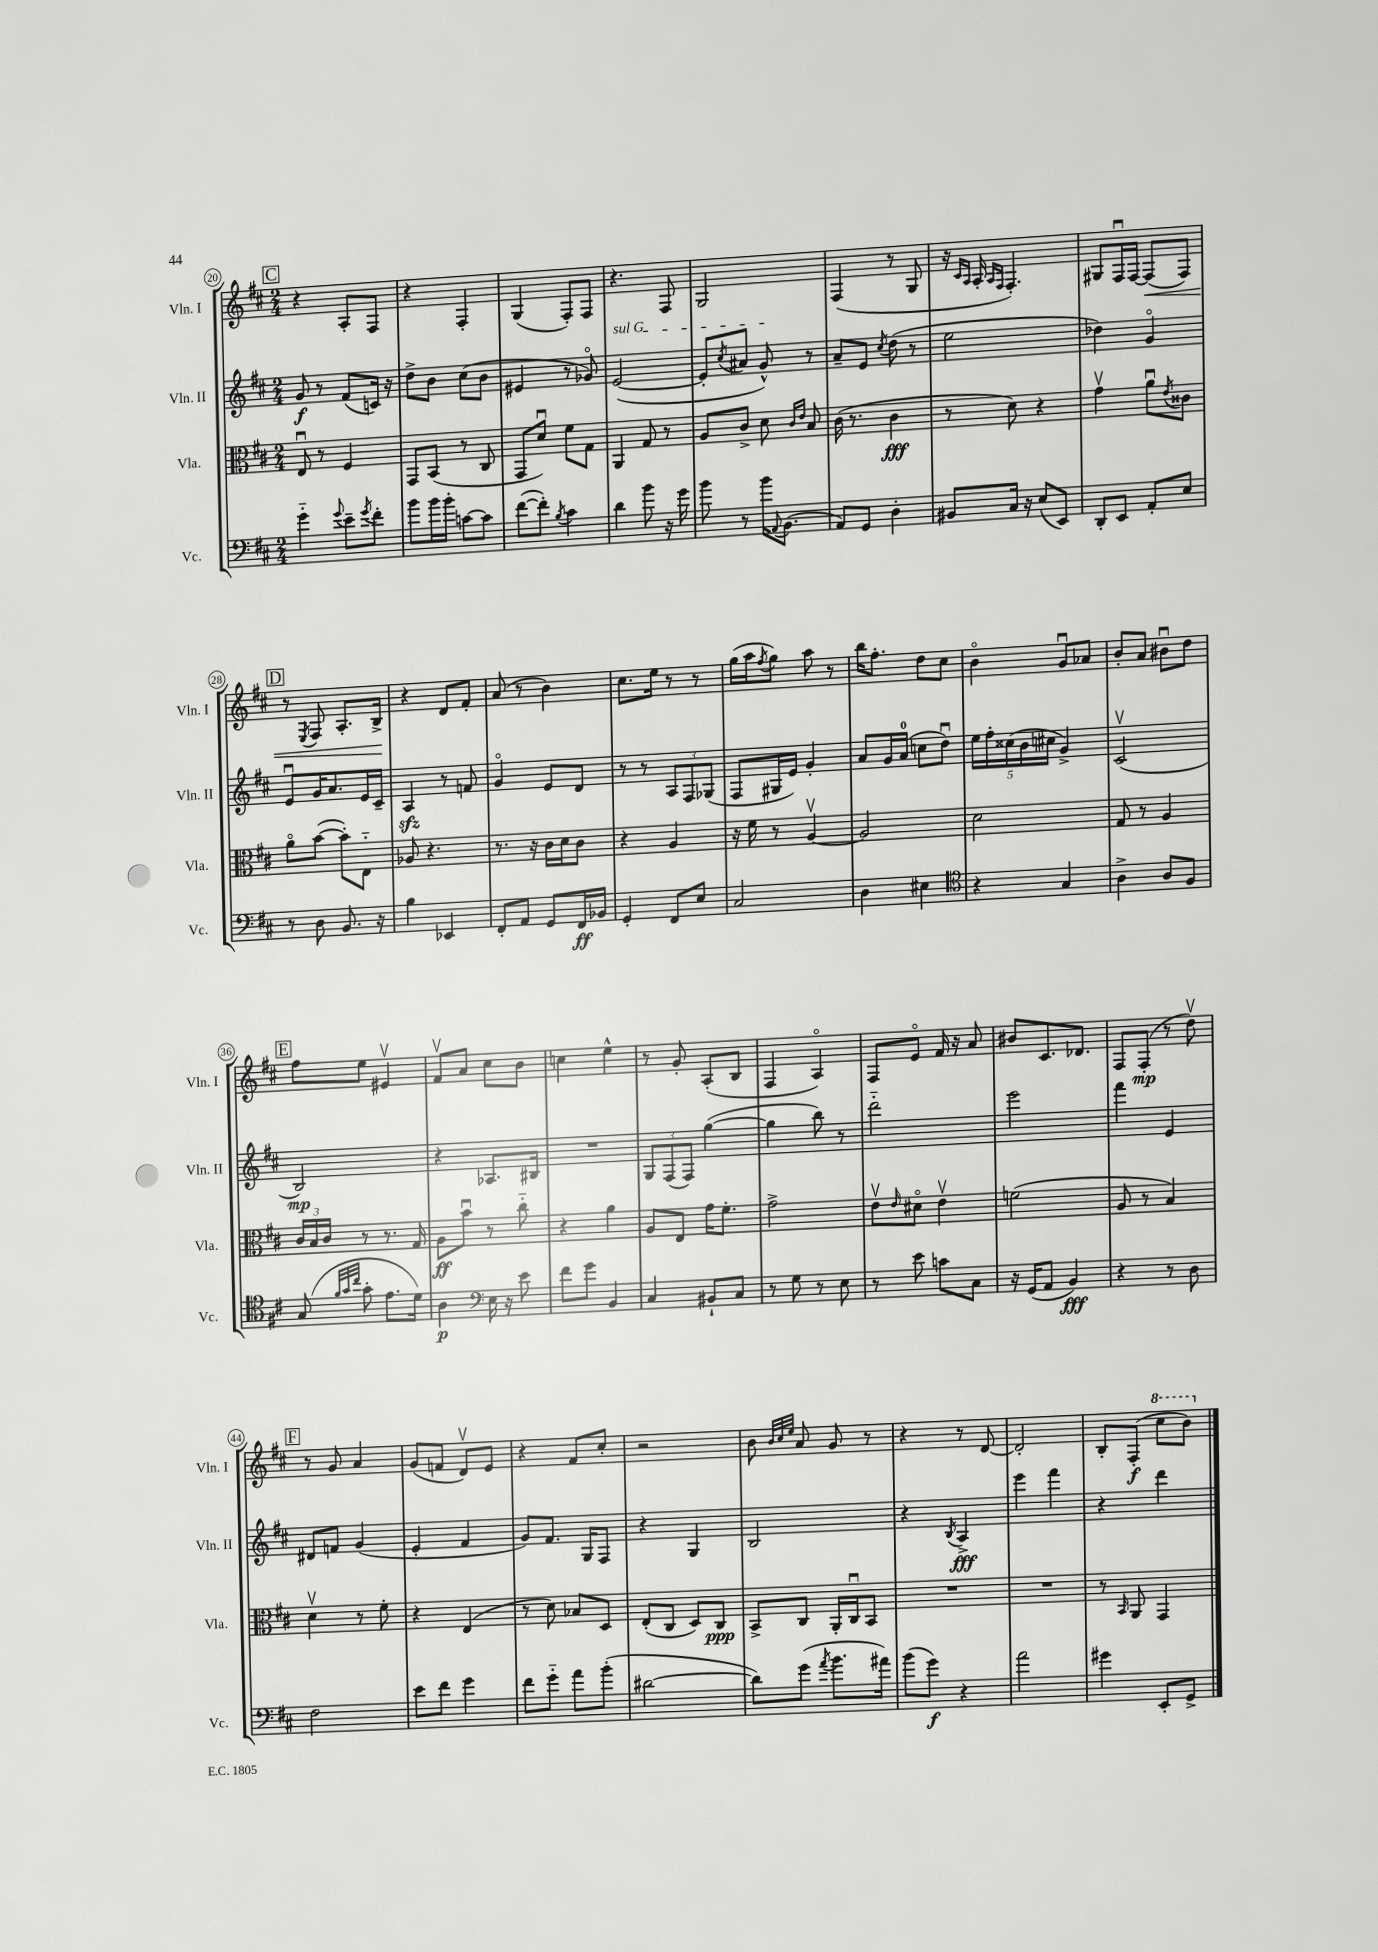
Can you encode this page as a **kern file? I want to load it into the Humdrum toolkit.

**kern	**dynam	**kern	**dynam	**kern	**dynam	**kern	**dynam
*part4	*part4	*part3	*part3	*part2	*part2	*part1	*part1
*staff4	*staff4	*staff3	*staff3	*staff2	*staff2	*staff1	*staff1
*I"Vc.	*	*I"Vla.	*	*I"Vln. II	*	*I"Vln. I	*
*I'Vc.	*	*I'Vla.	*	*I'Vln. II	*	*I'Vln. I	*
*clefF4	*	*clefC3	*	*clefG2	*	*clefG2	*
*k[f#c#]	*	*k[f#c#]	*	*k[f#c#]	*	*k[f#c#]	*
*M2/4	*	*M2/4	*	*M2/4	*	*M2/4	*
!!LO:REH:place=s1:t=C
=20	=20	=20	=20	=20	=20	=20	=20
4g\	.	8Eu/	.	8g/	f	4r	.
.	.	8r	.	8r	.	.	.
8qqg/	.	.	.	.	.	.	.
8e~\L	.	4F#/	.	(8f#/L	.	8A'/L	.
8qg/	.	.	.	.	.	.	.
8f#'\J	.	.	.	16cn/Jk)	.	8F#/J	.
.	.	.	.	16r	.	.	.
=21	=21	=21	=21	=21	=21	=21	=21
8b\L	.	8GG/L	.	8dd^\L	.	4r	.
16b\L	.	(8BB/J	.	8b\J	.	.	.
16b'\JJ	.	.	.	.	.	.	.
[8cn\L	.	8r	.	(8cc#\L	.	4F#'/	.
8c\J]	.	8C#/	.	8b\J	.	.	.
=22	=22	=22	=22	=22	=22	=22	=22
([8f#\L	.	8GG/L	.	4e#X/	.	(4G/	.
8f#'\J])	.	8du/J)	.	.	.	.	.
8qB/	.	.	.	.	.	.	.
4c#\	.	8f#\L	.	8r	.	8F#'/L)	.
.	.	8G\J	.	8g-X/)	.	8F#/J	.
=23	=23	=23	=23	=23	=23	=23	=23
!	!	!	!	!LO:TX:a:i:t=sul G	!	!	!
4d\	.	4AA/	.	([2e/	.	4.r	.
8b\	.	8G/	.	.	.	.	.
16r	.	8r	.	.	.	8F#/	.
16g\	.	.	.	.	.	.	.
=24	=24	=24	=24	=24	=24	=24	=24
8b\	.	8A/L	.	8e'/L]	.	2G/	.
.	.	.	.	8qcc#/	.	.	.
8r	.	8c#^/J	.	8a#X/J	.	.	.
16b\KL	.	8d\	.	8g^^/)	.	.	.
8qqAA/	.	.	.	.	.	.	.
(8.BB\J	.	.	.	.	.	.	.
.	.	16qqc#/LL	.	.	.	.	.
.	.	16qqe/JJ	.	.	.	.	.
.	.	8B/	.	8r	.	.	.
=25	=25	=25	=25	=25	=25	=25	=25
8AA/L)	.	(16c#\	.	8a~/L	.	(4F#/	.
.	.	8.r	.	.	.	.	.
8GG/J	.	.	.	8e/J	.	.	.
.	.	.	.	8qcc#/	.	.	.
4D'\	.	4c#\	fff	(8dd\	.	8r	.
.	.	.	.	8r	.	8G/	.
=26	=26	=26	=26	=26	=26	=26	=26
8BB#X/L	.	8r	.	2ee\	.	16r	.
.	.	.	.	.	.	16qqc#/LL	.
.	.	.	.	.	.	16qqA/JJ	.
.	.	.	.	.	.	16A'/	.
.	.	.	.	.	.	16qqA/LL	.
.	.	.	.	.	.	16qqF#/JJ	.
16C#/Jk	.	8d\)	.	.	.	4.F#'/)	.
16r	.	.	.	.	.	.	.
(8E/L	.	4r	.	.	.	.	.
8EE/J)	.	.	.	.	.	.	.
=27	=27	=27	=27	=27	=27	=27	=27
8DD'/L	.	4gv\	.	4dd-X\)	.	8G#X/L	.
8EE/J	.	.	.	.	.	16F#u/L	.
.	.	.	.	.	.	[16F#/JJ	.
!	!	!	!	!	!	!	!LO:HP:b
8AA'/L	.	8au\L	.	4g/	.	(8F#/L]	<
.	.	8qe/	.	.	.	.	.
8E/J	.	8c##X\J	.	.	.	8F#/J)	.
!!LO:LB:g=z
!!LO:REH:place=s1:t=D
=28	=28	=28	=28	=28	=28	=28	=28
8r	.	8a\L	.	8eu/L	.	8r	.
.	.	.	.	.	.	8qE/	.
8D\	.	([8b\J	.	16g/K	.	8F#/	.
.	.	.	.	8.a/	.	.	.
8.BB/	.	8b'\L])	.	.	.	8.A'/L	.
.	.	8E\J	.	16e/L	.	.	.
16r	.	.	.	16c#~/JJ	.	16B^/Jk	.
.	.	.	.	.	.	.	[
=29	=29	=29	=29	=29	=29	=29	=29
4B\	.	8A-X/	.	4Azz/	.	4r	.
.	.	4.r	.	.	.	.	.
4EE-X/	.	.	.	8r	.	8d/L	.
.	.	.	.	8fn/	.	8f#'/J	.
=30	=30	=30	=30	=30	=30	=30	=30
8FF#'/L	.	8.r	.	4g/	.	(8a/	.
8AA/J	.	.	.	.	.	8r	.
.	.	16r	.	.	.	.	.
8GG/L	.	16c#\LL	.	8e/L	.	4b\)	.
.	.	16d\J	.	.	.	.	.
16FF#/L	ff	8c#\J	.	8d/J	.	.	.
16BB-X/JJ	.	.	.	.	.	.	.
=31	=31	=31	=31	=31	=31	=31	=31
4GG'/	.	4r	.	8r	.	8.cc#\L	.
.	.	.	.	8r	.	.	.
.	.	.	.	.	.	16ee\Jk	.
8FF#/L	.	4A/	.	12A/L	.	8r	.
.	.	.	.	12F#/	.	.	.
8E/J	.	.	.	.	.	8r	.
.	.	.	.	(12G-X/J	.	.	.
=32	=32	=32	=32	=32	=32	=32	=32
2C#/	.	16r	.	8F#/L	.	(16gg\LL	.
.	.	16f#\	.	.	.	16aa\J	.
.	.	.	.	.	.	8qff#/	.
.	.	8r	.	16G#X/L	.	8gg\J)	.
.	.	.	.	16e/JJ)	.	.	.
.	.	[4Av/	.	4g'/	.	8aa\	.
.	.	.	.	.	.	8r	.
=33	=33	=33	=33	=33	=33	=33	=33
4D\	.	2A/]	.	8a/L	.	16bb\KL	.
.	.	.	.	.	.	8.ff#'\J	.
.	.	.	.	16g/L	.	.	.
.	.	.	.	(16a/JJ	.	.	.
4E#X\	.	.	.	8ccn\L	.	8dd\L	.
.	.	.	.	8ddu\J)	.	8cc#\J	.
=34	=34	=34	=34	=34	=34	=34	=34
*clefC4	*	*	*	*	*	*	*
4r	.	2d\	.	20ee\LL	.	4b\	.
.	.	.	.	20ff#'\	.	.	.
.	.	.	.	(20cc##X\	.	.	.
.	.	.	.	20b\	.	.	.
.	.	.	.	20cc#X\JJ	.	.	.
4G/	.	.	.	4g^/)	.	8gu/L	.
.	.	.	.	.	.	8a-X/J	.
=35	=35	=35	=35	=35	=35	=35	=35
4A^\	.	8G/	.	(2c#v/	.	8b'/L	.
.	.	8r	.	.	.	8a/J	.
8A/L	.	4A/	.	.	.	8b#Xu\L	.
8F#/J	.	.	.	.	.	8dd\J	.
!!LO:LB:g=z
!!LO:REH:place=s1:t=E
=36	=36	=36	=36	=36	=36	=36	=36
(8G/	.	24c#/LL	.	2B/)	mp	8ff#\L	.
.	.	24B/	.	.	.	.	.
.	.	24c#/JJ	.	.	.	.	.
32qqf#/LLL	.	.	.	.	.	.	.
32qqg/	.	.	.	.	.	.	.
32qqcc#/JJJ	.	.	.	.	.	.	.
8g'\	.	8r	.	.	.	8ee\J	.
8.e\L	.	8.r	.	.	.	4e#Xv/	.
16d\Jk)	.	16G/	.	.	.	.	.
=37	=37	=37	=37	=37	=37	=37	=37
4A\	p	8A\L	ff	4r	.	8f#v/L	.
.	.	8bu\J	.	.	.	8a/J	.
*clefF4	*	*	*	*	*	*	*
16E\	.	8r	.	8.A-X/L	.	8cc#\L	.
16r	.	.	.	.	.	.	.
8e\	.	8cc#\	.	.	.	8b\J	.
.	.	.	.	16B#X/Jk	.	.	.
=38	=38	=38	=38	=38	=38	=38	=38
8f#\L	.	4r	.	2r	.	4ccn\	.
8g\J	.	.	.	.	.	.	.
4BB/	.	4a\	.	.	.	4ee^^\	.
=39	=39	=39	=39	=39	=39	=39	=39
4C#/	.	8A/L	.	12G/L	.	8r	.
.	.	.	.	(12F#/	.	.	.
.	.	8E/J	.	.	.	8g'/	.
.	.	.	.	12F#/J)	.	.	.
8BB#X`/L	.	16g\KL	.	([4gg\	.	(8A'/L	.
.	.	8.f#'\J	.	.	.	.	.
8C#/J	.	.	.	.	.	8B/J	.
=40	=40	=40	=40	=40	=40	=40	=40
8r	.	2g^\	.	4gg\]	.	4F#/	.
8G\	.	.	.	.	.	.	.
8r	.	.	.	8bb\)	.	4A/)	.
8E\	.	.	.	8r	.	.	.
=41	=41	=41	=41	=41	=41	=41	=41
8r	.	8ev\L	.	2ddd\	.	8F#/L	.
.	.	16qqe/	.	.	.	.	.
8e\	.	8d#X\J	.	.	.	8e/J	.
8cn\L	.	4ev\	.	.	.	16f#/	.
.	.	.	.	.	.	16r	.
8C#\J	.	.	.	.	.	8a/	.
=42	=42	=42	=42	=42	=42	=42	=42
16r	.	(2fn\	.	2eee\	.	8b#X/L	.
(16GG/KL	.	.	.	.	.	.	.
8AA/J	.	.	.	.	.	8.c#/	.
4BB/)	fff	.	.	.	.	.	.
.	.	.	.	.	.	8.d-X/J	.
=43	=43	=43	=43	=43	=43	=43	=43
4r	.	8A/	.	4fff#\	.	8F#/L	.
.	.	8r	.	.	.	(8F#'/J	mp
8r	.	4B/)	.	4e/	.	8r	.
8D\	.	.	.	.	.	8ddv\)	.
!!LO:LB:g=z
!!LO:REH:place=s1:t=F
=44	=44	=44	=44	=44	=44	=44	=44
2F#\	.	4dv\	.	8d#X/L	.	8r	.
.	.	.	.	8fn/J	.	8g/	.
.	.	8r	.	(4g/	.	4a/	.
.	.	8f#'\	.	.	.	.	.
=45	=45	=45	=45	=45	=45	=45	=45
8e\L	.	4r	.	4e'/	.	(8g/L	.
8f#\J	.	.	.	.	.	8fn/J	.
4g\	.	(4E/	.	4f#/	.	8dv/L)	.
.	.	.	.	.	.	8e/J	.
=46	=46	=46	=46	=46	=46	=46	=46
8f#\L	.	8r	.	8g/L)	.	4r	.
8g\J	.	8d\)	.	8.f#/J	.	.	.
8a\L	.	8B-X/L	.	.	.	8f#/L	.
.	.	.	.	16G/KL	.	.	.
(8b'\J	.	8D/J	.	8F#/J	.	8cc#'/J	.
=47	=47	=47	=47	=47	=47	=47	=47
[2d#X\	.	(8E'/L	.	4r	.	2r	.
.	.	8C#/J	.	.	.	.	.
.	.	8D/L)	.	4G/	.	.	.
.	.	8C#/J	ppp	.	.	.	.
=48	=48	=48	=48	=48	=48	=48	=48
8d#\L])	.	8BB^/L	.	2B/	.	8b\	.
.	.	.	.	.	.	32qqb/LLL	.
.	.	.	.	.	.	32qqcc#/	.
.	.	.	.	.	.	32qqee/JJJ	.
(8g\J	.	8C#/J	.	.	.	8a/	.
8qa/	.	.	.	.	.	.	.
8.b\L	.	16AA'/LL	.	.	.	8g/	.
.	.	16C#u/J	.	.	.	.	.
.	.	8BB/J	.	.	.	8r	.
16a#X\Jk)	.	.	.	.	.	.	.
=49	=49	=49	=49	=49	=49	=49	=49
(8b\L	.	2r	.	4r	.	4r	.
8g\J)	f	.	.	.	.	.	.
.	.	.	.	8qB/	.	.	.
4r	.	.	.	4A^/	fff	8r	.
.	.	.	.	.	.	[8d/	.
=50	=50	=50	=50	=50	=50	=50	=50
2a\	.	2r	.	4eee\	.	2d'/]	.
.	.	.	.	4fff#\	.	.	.
=51	=51	=51	=51	=51	=51	=51	=51
4g#X\	.	8r	.	4r	.	8B'/L	.
.	.	16qqBB/	.	.	.	.	.
.	.	8AA/	.	.	.	(8F#'/J	f
*	*	*	*	*	*	*8va	*
8EE'/L	.	4GG/	.	4ddd\	.	8ccc#\L	.
8GG^/J	.	.	.	.	.	8bb\J)	.
*	*	*	*	*	*	*X8va	*
==	==	==	==	==	==	==	==
*-	*-	*-	*-	*-	*-	*-	*-
